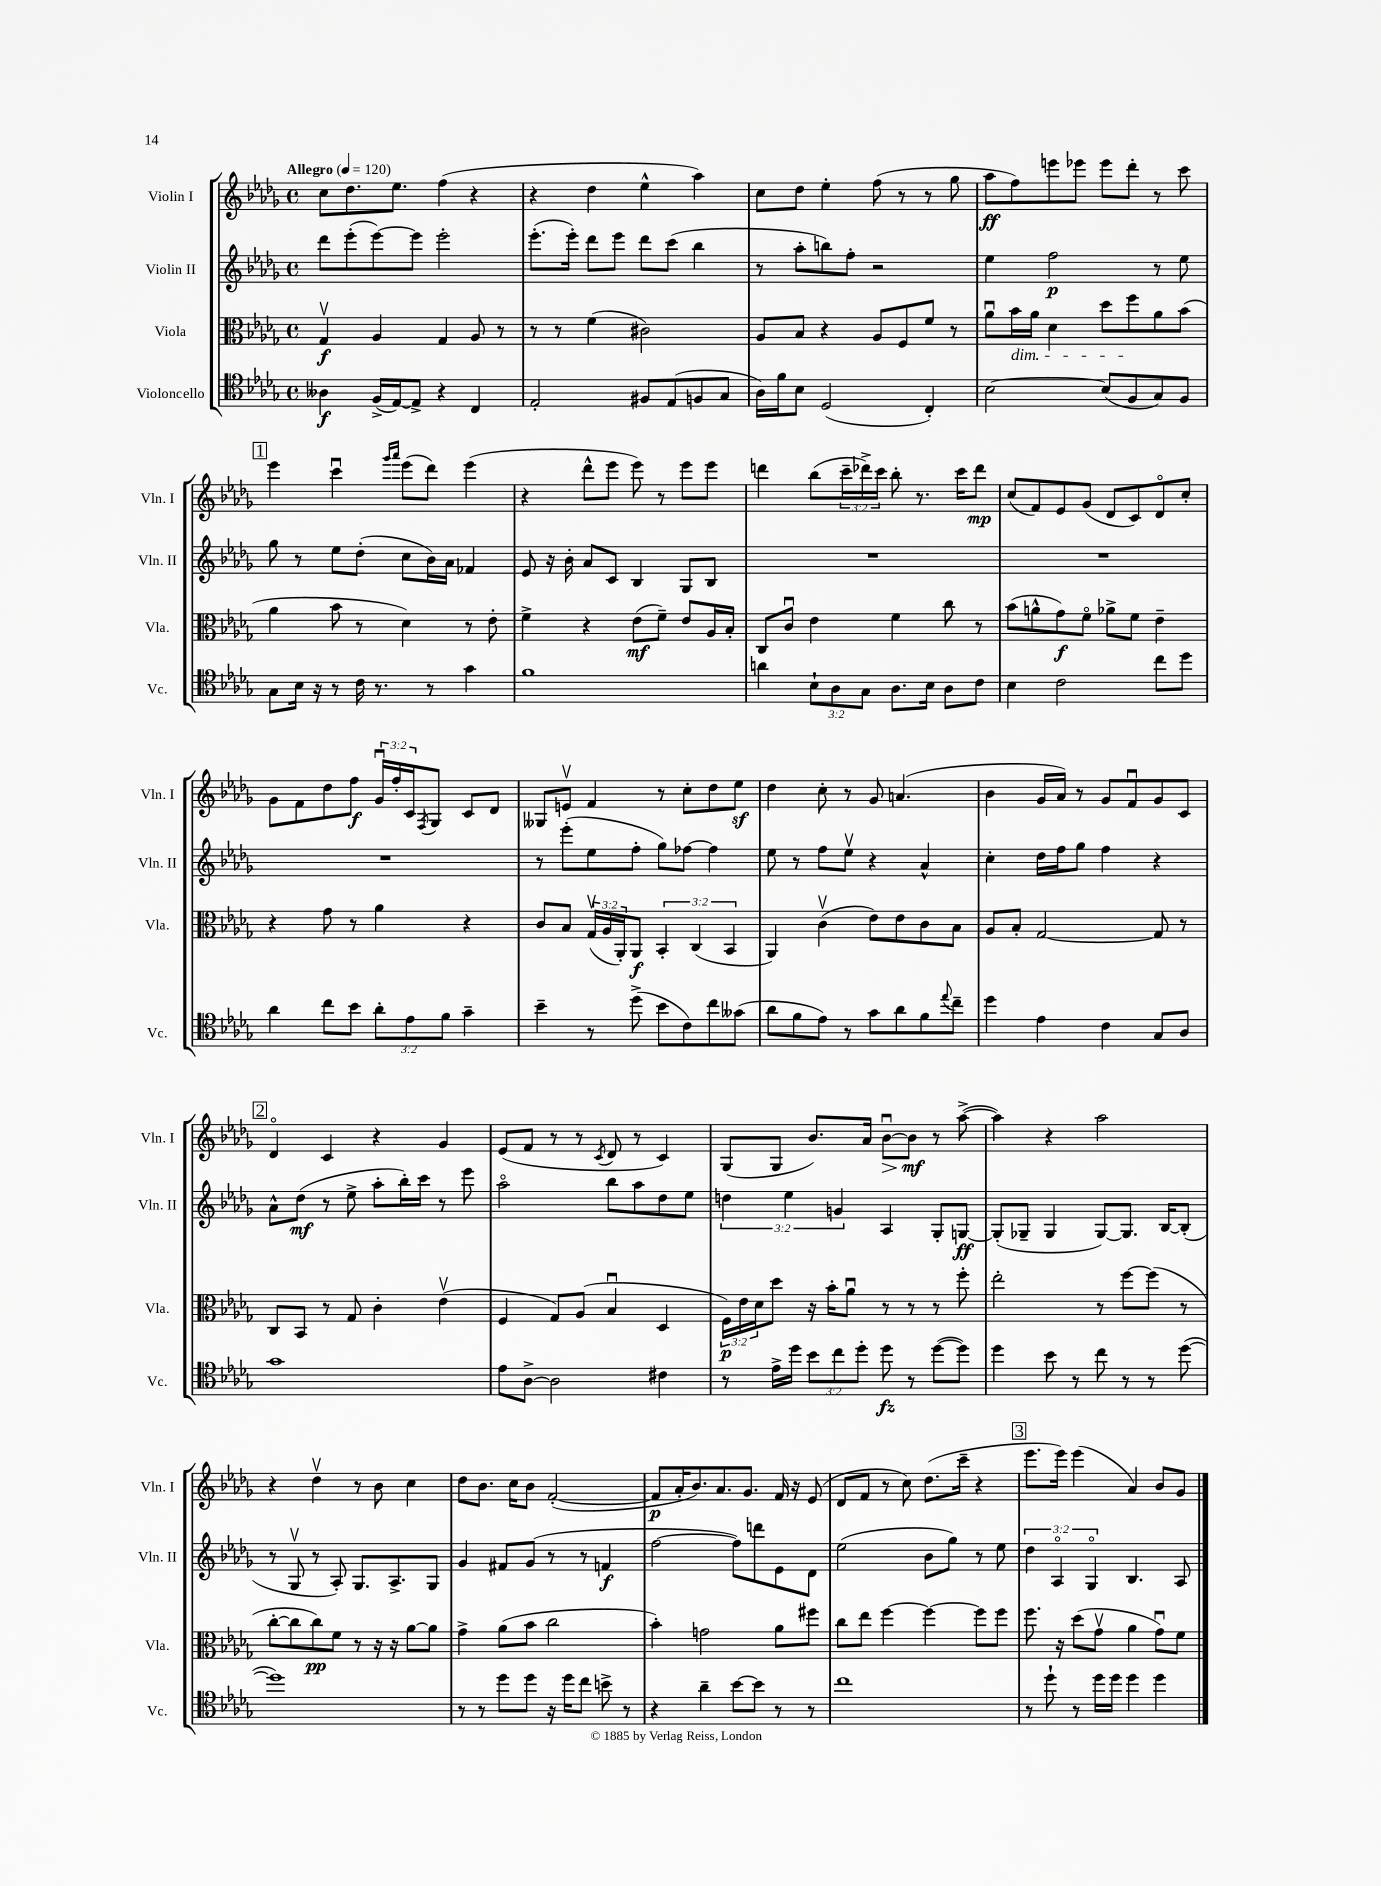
<<
\new StaffGroup <<
\new Staff = "s0" \with { instrumentName = "Violin I" shortInstrumentName = "Vln. I" } {
    \clef treble \key des \major \defaultTimeSignature \time 4/4 \override Staff.TupletNumber.text = #tuplet-number::calc-fraction-text \tempo "Allegro" 4 = 120
    c''8 des''8. ees''8. f''4( r4 |
    r4 des''4 ees''4-^ aes''4) |
    c''8 des''8 ees''4-. f''8( r8 r8 ges''8 |
    aes''8\ff f''8) e'''8 ees'''8 ees'''8 des'''8-. r8 c'''8 |
    \mark \markup { \box "1" } ees'''4 c'''4\downbow \grace { ges'''16 aes'''16 } ees'''8( des'''8) ees'''4( |
    r4 des'''8-^ ees'''8 ees'''8) r8 ees'''8 ees'''8 |
    d'''4 bes''8( \tuplet 3/2 { c'''16-- des'''16->) c'''16 } bes''8-. r8. c'''16 des'''8\mp |
    c''8( f'8) ees'8 ges'8( des'8 c'8) des'8\flageolet c''8-. |
    ges'8 f'8 des''8 f''8\f \tuplet 3/2 { ges'16\downbow f''16-. c'16 } \acciaccatura { f8 } ges8 c'8 des'8 |
    geses8 e'8\upbow f'4 r8 c''8-. des''8 ees''8\sf |
    des''4 c''8-. r8 ges'8 a'4.( |
    bes'4 ges'16 aes'16) r8 ges'8 f'8\downbow ges'8 c'8 |
    \mark \markup { \box "2" } des'4\flageolet c'4 r4 ges'4 |
    ees'8( f'8 r8 r8 \acciaccatura { c'8 } des'8 r8 c'4) |
    ges8( ges8 bes'8.) aes'16 bes'8~\downbow\> bes'8\mf\! r8 aes''8~->( |
    aes''4) r4 aes''2 |
    r4 des''4\upbow r8 bes'8 c''4 |
    des''8 bes'8. c''16 bes'8 f'2~-.( |
    f'8\p aes'16-. bes'8.) aes'8. ges'8. f'16 r16 ees'8( |
    des'8 f'8 r8 c''8) des''8.( c'''16-- r4 |
    \mark \markup { \box "3" } ees'''8. ees'''16) ees'''4( aes'4) bes'8 ges'8 \bar "|." |
}
\new Staff = "s1" \with { instrumentName = "Violin II" shortInstrumentName = "Vln. II" } {
    \clef treble \key des \major \defaultTimeSignature \time 4/4 \override Staff.TupletNumber.text = #tuplet-number::calc-fraction-text
    des'''8 ees'''8-.( ees'''8~) ees'''8 ees'''2-. |
    ees'''8.-.( ees'''16-.) des'''8 ees'''8 des'''8 c'''8( bes''4 |
    r8 aes''8-. b''8) f''8-. r2 |
    ees''4 f''2\p r8 ees''8 |
    \mark \markup { \box "1" } ges''8 r8 ees''8 des''8-.( c''8 bes'16) aes'16 fes'4 |
    ees'8 r16 bes'16-. aes'8 c'8 bes4 ges8 bes8 |
    R1 |
    R1 |
    R1 |
    r8 ees'''8-.( ees''8 f''8-. ges''8) fes''8~ fes''4 |
    ees''8 r8 f''8 ees''8\upbow r4 aes'4-^ |
    c''4-. des''16 f''16 ges''8 f''4 r4 |
    \mark \markup { \box "2" } aes'8-^ des''8\mf( r8 ees''8-> aes''8-. bes''16-.) c'''16 r8 ees'''8 |
    aes''2\flageolet bes''8 aes''8 des''8 ees''8 |
    \tuplet 3/2 { d''4 ees''4 g'4 } aes4 ges8-. g8~\ff |
    g8-.( ges8-- ges4 ges8~) ges8. bes16~ bes8-.( |
    r8 ges8\upbow r8 aes8-.) ges8. aes8.-> ges8 |
    ges'4 fis'8 ges'8( r8 r8 f'4\f |
    f''2~ f''8) d'''8 ees'8 des'8 |
    ees''2( bes'8 ges''8) r8 ees''8 |
    \mark \markup { \box "3" } \tuplet 3/2 { des''4 aes4\flageolet ges4\flageolet } bes4. aes8 \bar "|." |
}
\new Staff = "s2" \with { instrumentName = "Viola" shortInstrumentName = "Vla." } {
    \clef alto \key des \major \defaultTimeSignature \time 4/4 \override Staff.TupletNumber.text = #tuplet-number::calc-fraction-text
    ges4\upbow\f aes4 ges4 aes8 r8 |
    r8 r8 f'4( cis'2) |
    aes8 bes8 r4 aes8 f8 f'8 r8 |
    aes'8\downbow bes'16\dim aes'16 des'4 des''8 f''8\! aes'8 bes'8( |
    \mark \markup { \box "1" } aes'4 bes'8 r8 des'4) r8 ees'8-. |
    f'4-> r4 ees'8\mf( f'8--) ees'8 aes16 bes16-. |
    c8 c'8\downbow ees'4 f'4 c''8 r8 |
    bes'8( a'8-^ ges'8\f) f'8\flageolet aes'8-> f'8 ees'4-- |
    r4 ges'8 r8 aes'4 r4 |
    c'8 bes8 \tuplet 3/2 { ges16\upbow( aes16 aes,16-.) } aes,8\f \tuplet 3/2 { bes,4-. c4( bes,4 } |
    aes,4) c'4\upbow( ees'8) ees'8 c'8 bes8 |
    aes8 bes8-. ges2~ ges8 r8 |
    \mark \markup { \box "2" } c8 bes,8 r8 ges8 c'4-. ees'4\upbow( |
    f4 ges8) aes8( bes4\downbow des4 |
    \tuplet 3/2 { f16\p) ees'16 des'16 } des''8 r16 bes'16-. aes'8\downbow r8 r8 r8 f''8-. |
    ees''2-. r8 f''8~ f''8( r8 |
    c''8~-. c''8 c''8\pp) f'8 r8 r16 r16 aes'8~ aes'8 |
    ges'4-> aes'8( bes'8 c''2 |
    bes'4-.) g'2 aes'8 fis''8 |
    c''8 ees''8 f''4~ f''4~ f''8 f''8 |
    \mark \markup { \box "3" } f''8. r16 des''8( ges'8\upbow aes'4 ges'8\downbow) f'8 \bar "|." |
}
\new Staff = "s3" \with { instrumentName = "Violoncello" shortInstrumentName = "Vc." } {
    \clef tenor \key des \major \defaultTimeSignature \time 4/4 \override Staff.TupletNumber.text = #tuplet-number::calc-fraction-text
    aeses4\f f16->( ees16~) ees8-> r4 c4 |
    ees2-. fis8 ees8( f8 ges8 |
    aes16) f'16 bes8 des2( c4-.) |
    bes2~ bes8( f8 ges8) f8 |
    \mark \markup { \box "1" } ges8 bes16 r16 r8 c'16 r8. r8 ges'4 |
    f'1 |
    a'4 \tuplet 3/2 { bes8-! aes8 ges8 } aes8. bes16 aes8 c'8 |
    bes4 c'2 c''8 des''8 |
    aes'4 c''8 bes'8 \tuplet 3/2 { aes'8-. ees'8 f'8 } ges'4-- |
    bes'4-- r8 des''8->( bes'8 c'8) c''8 geses'8( |
    aes'8 f'8 ees'8) r8 ges'8 aes'8 f'8 \appoggiatura { ees''8 } c''8-- |
    des''4 ees'4 c'4 ges8 aes8 |
    \mark \markup { \box "2" } ges'1 |
    ees'8 aes8~-> aes2 cis'4 |
    r8 ees'16-> des''16 \tuplet 3/2 { bes'8 c''8 des''8-. } des''8\fz r8 des''8~( des''8) |
    des''4 bes'8 r8 c''8 r8 r8 des''8~( |
    des''1) |
    r8 r8 des''8 des''8 r16 des''16 c''8 b'8-> r8 |
    r4 aes'4-- bes'8~ bes'8 r8 r8 |
    c''1 |
    \mark \markup { \box "3" } r8 des''8-! r8 des''16 des''16 des''4 des''4 \bar "|." |
}
>>
>>
\layout { \context { \Score \remove "Bar_number_engraver" } }
